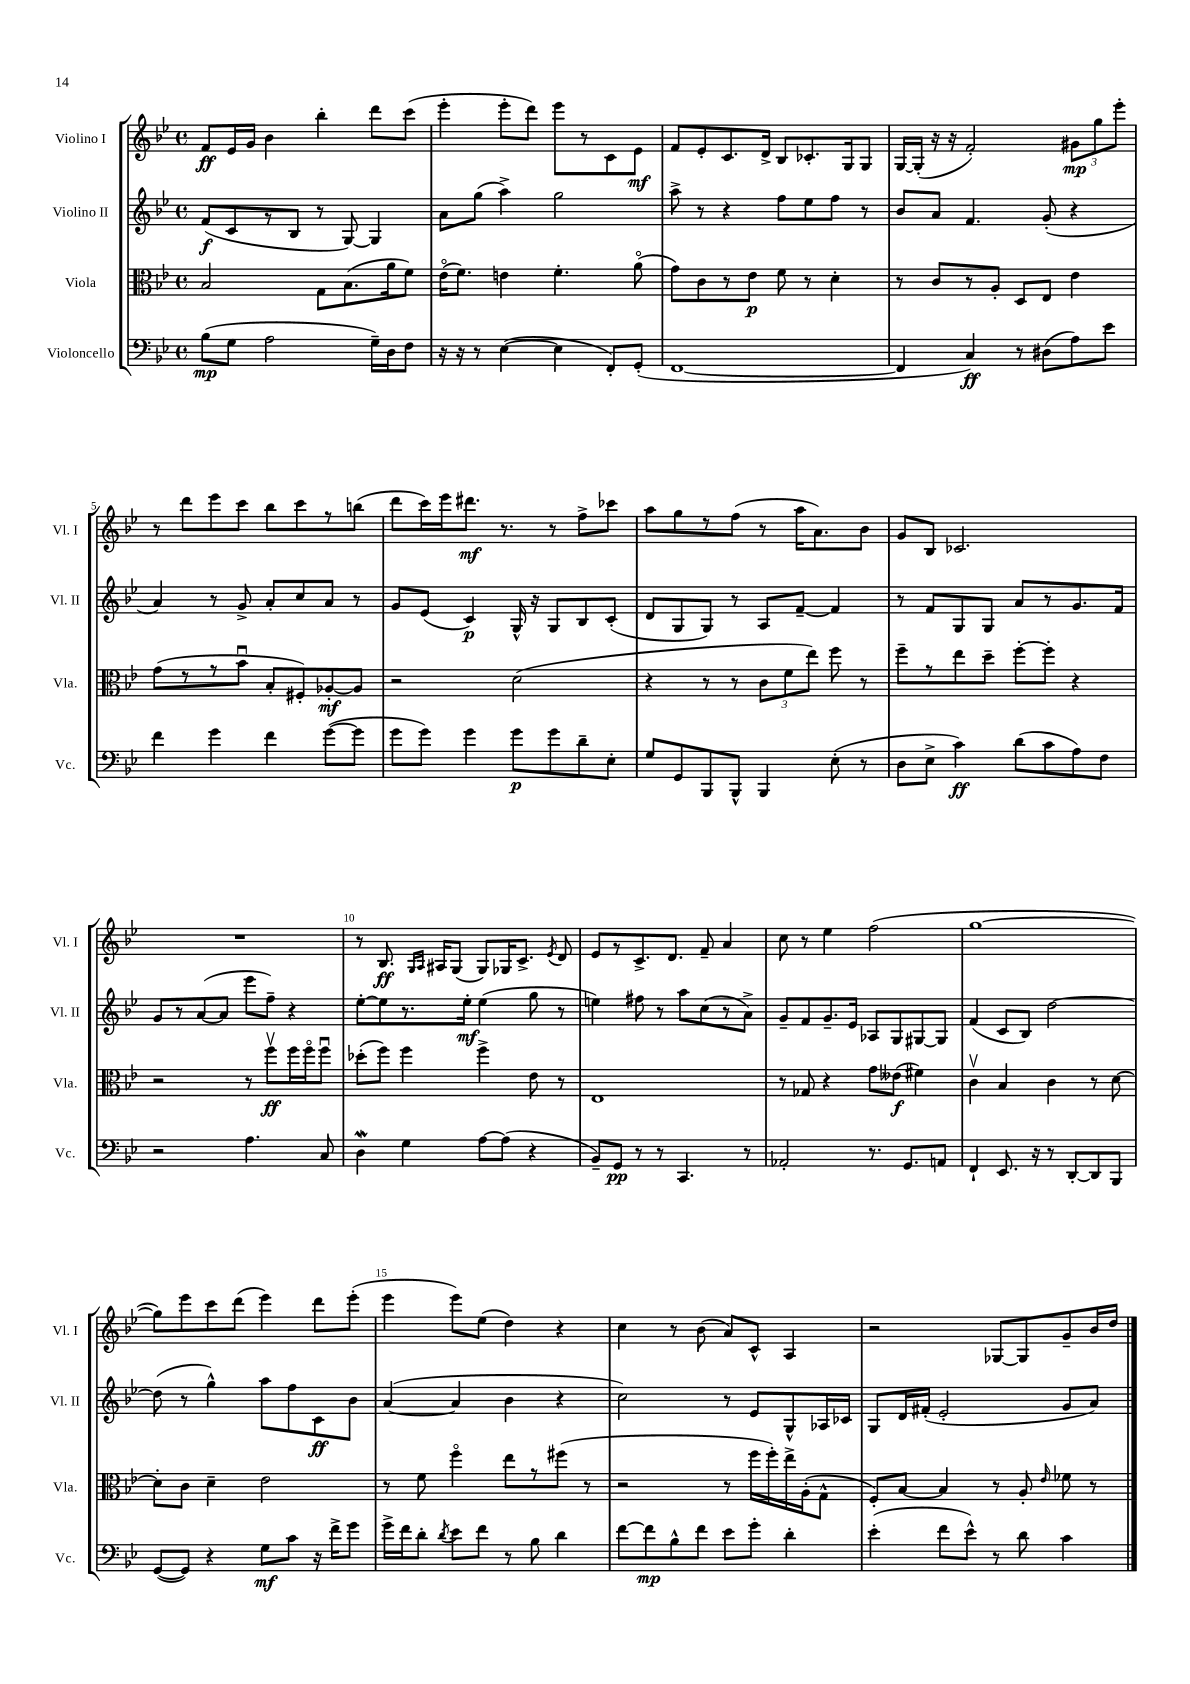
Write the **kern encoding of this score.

**kern	**kern	**kern	**kern
*staff4	*staff3	*staff2	*staff1
*clefF4	*clefC3	*clefG2	*clefG2
*k[b-e-]	*k[b-e-]	*k[b-e-]	*k[b-e-]
*M4/4	*M4/4	*M4/4	*M4/4
*met(c)	*met(c)	*met(c)	*met(c)
(8B-\L	2B-/	(8f/L	8f/L
8G\J	.	8c/	16e-/L
.	.	.	16g/JJ
2A\	.	8r	4b-\
.	.	8B-/J	.
.	8G\L	8r	4bb-'\
.	(8.B-\	[8G/)	.
16G~\LL)	.	4G/]	8ddd\L
16D\J	16a\k	.	.
8F\J	8f\J)	.	(8ccc\J
=	=	=	=
16r	(16e-o\LK	8a\L	4eee-'\
16r	8.f\J)	.	.
8r	.	(8gg\J	.
([4E-\	4e\	4aa^\)	8eee-'\L
.	.	.	8ddd\J)
4E-\]	4.f'\	2gg\	8eee-\L
.	.	.	8r
8FF'/L)	.	.	8c\
(8GG'/J	(8ao\	.	8e-\J
=	=	=	=
[1FF	8g\L)	8aa^\	8f/L
.	8c\	8r	8e-'/
.	8r	4r	8.c/
.	8e-\J	.	.
.	.	.	16d^/Jk
.	8f\	8ff\L	8B-/L
.	8r	8ee-\	8.c-'/
.	4d'\	8ff\J	.
.	.	.	16G/k
.	.	8r	8G/J
=	=	=	=
4FF/]	8r	8b-/L	[16G/LL
.	.	.	(16G'/]JJ
.	8c/L	8a/J	16r
.	.	.	16r
4C/)	8r	4.f/	2f'/)
.	8A'/J	.	.
8r	8D/L	.	.
(8D#\L	8E-/J	(8g'/	.
8A\)	4e-\	4r	12g#\L
.	.	.	12gg\
8e-\J	.	.	.
.	.	.	12eee-'\J
=	=	=	=
4f\	(8g\L	4a/)	8r
.	8r	.	8ddd\L
4g\	8r	8r	8eee-\
.	8b-u\J	8g^/	8ccc\J
4f\	8B-'/L	8a'/L	8bb-\L
.	8F#'/)	8cc/	8ccc\
([8g\L	[8A-'/	8a/J	8r
8g\]J	8A-/]J	8r	(8bb\J
=	=	=	=
8g\L	2r	8g/L	8ddd\L
8g\J)	.	(8e-/J	16ccc\L)
.	.	.	16eee-\J
4g\	.	4c/)	8.ddd#\J
.	.	.	8.r
8g\L	(2d\	16G^^/	.
.	.	16r	.
8g\	.	8G/L	8r
8d~\	.	8B-/	8ff^\L
8E-'\J	.	(8c'/J	8ccc-\J
=	=	=	=
8G/L	4r	8d/L	8aa\L
8GG/	.	8G/	8gg\
8BBB-/	8r	8G/J)	8r
8BBB-^^/J	8r	8r	(8ff\J
4BBB-/	12c\L	8A/L	8r
.	12f\	.	.
.	.	[8f~/J	16aa\LK
.	12ee-\J)	.	.
.	.	.	8.a\)
(8E-'\	8ff\	4f/]	.
8r	8r	.	8b-\J
=	=	=	=
8D\L	8ff~\L	8r	8g/L
8E-^\J	8r	8f/L	8B-/J
4c\)	8ee-\	8G/	2.c-/
.	8dd~\J	8G/J	.
(8d\L	[8ff'\L	8a/L	.
8c\	8ff'\]J	8r	.
8A\)	4r	8.g/	.
8F\J	.	.	.
.	.	16f/Jk	.
=	=	=	=
2r	2r	8g/L	1r
.	.	8r	.
.	.	([8a/	.
.	.	8a/]J	.
4.A\	8r	8eee-\L	.
.	8ffv\L	8ff~\J)	.
.	16ff\L	4r	.
.	16ffo\J	.	.
8C/	8ffu\J	.	.
=	=	=	=
4D\	(8dd-'\L	[8ee-'\L	8r
.	8ff\J)	8ee-\]	8.B-/
4G\	4ff\	8.r	.
.	.	.	16qqG/LL
.	.	.	16qqA/JJ
.	.	.	16A#/LK
.	.	.	(8G/J
.	.	16ee-'\Jk	.
[8A\L	4ff^\	(4ee-\	8G/L)
(8A\]J	.	.	16G-/K
.	.	.	8.c^/J
4r	8e-\	8gg\	.
.	.	.	8qe-/
.	8r	8r	8d/
=	=	=	=
8BB-~/L)	1E-	4ee\)	8e-/L
8GG/J	.	.	8r
8r	.	8ff#\	8.c^/
8r	.	8r	.
.	.	.	8.d/J
4.CC/	.	8aa\L	.
.	.	(8cc\	8f~/
.	.	8r	4a/
8r	.	8a^\J)	.
=	=	=	=
2AA-'/	8r	8g~/L	8cc\
.	8G-/	8f/	8r
.	4r	8.g~/	4ee-\
.	.	16e-/Jk	.
8.r	8g\L	8A-/L	(2ff\
.	(8e--\J	8G/	.
8.GG/L	.	.	.
.	4f#\)	[8G#/	.
8AA/J	.	8G#/]J	.
=	=	=	=
4FF`/	4cv\	(4f/	[1gg
8.EE-/	4B-/	8c/L	.
.	.	8B-/J)	.
16r	.	.	.
8r	4c\	[2dd\	.
[8DD'/L	.	.	.
8DD/]	8r	.	.
8BBB-/J	[8d\	.	.
=	=	=	=
([8GG/L	8d'\]L	(8dd\]	8gg\]L)
8GG/]J)	8c\J	8r	8eee-\
4r	4d~\	4gg^^\)	8ccc\
.	.	.	(8ddd\J
8G\L	2e-\	8aa\L	4eee-\)
8c\J	.	8ff\	.
16r	.	8c\	8ddd\L
16f^\LK	.	.	.
8g\J	.	8b-\J	(8eee-'\J
=	=	=	=
16g^\LL	8r	([4a/	4eee-\
16f\J	.	.	.
8d'\J	8f\	.	.
8qd/	.	.	.
8e-\L	4ffo\	4a/]	8eee-\L)
8f\J	.	.	(8ee-\J
8r	8ee-\L	4b-\	4dd\)
8B-\	8r	.	.
4d\	(8ff#\J	4r	4r
.	8r	.	.
=	=	=	=
[8f\L	2r	2cc\)	4cc\
8f\]	.	.	.
8B-^^\	.	.	8r
8f\J	.	.	(8b-\
8e-\L	8r	8r	8a/L)
8g'\J	16ff\LL	8e-/L	8c^^/J
.	16ff'\)	.	.
4d'\	16ee-^\	8G^^/	4A/
.	(16A'\J	.	.
.	8G^^\J	16A-/L	.
.	.	16c-/JJ	.
=	=	=	=
(4e-'\	8F'/L)	8G/L	2r
.	[8B-/J	16d/L	.
.	.	(16f#'/JJ	.
8f\L	4B-/]	2e-'/	.
8e-^^\J)	.	.	.
8r	8r	.	[8G-/L
8d\	8A'/	.	8G-/]
.	16qqe-/	.	.
4c\	8f-\	8g/L	8g~/
.	8r	8a/J)	16b-/L
.	.	.	16dd/JJ
==	==	==	==
*-	*-	*-	*-
